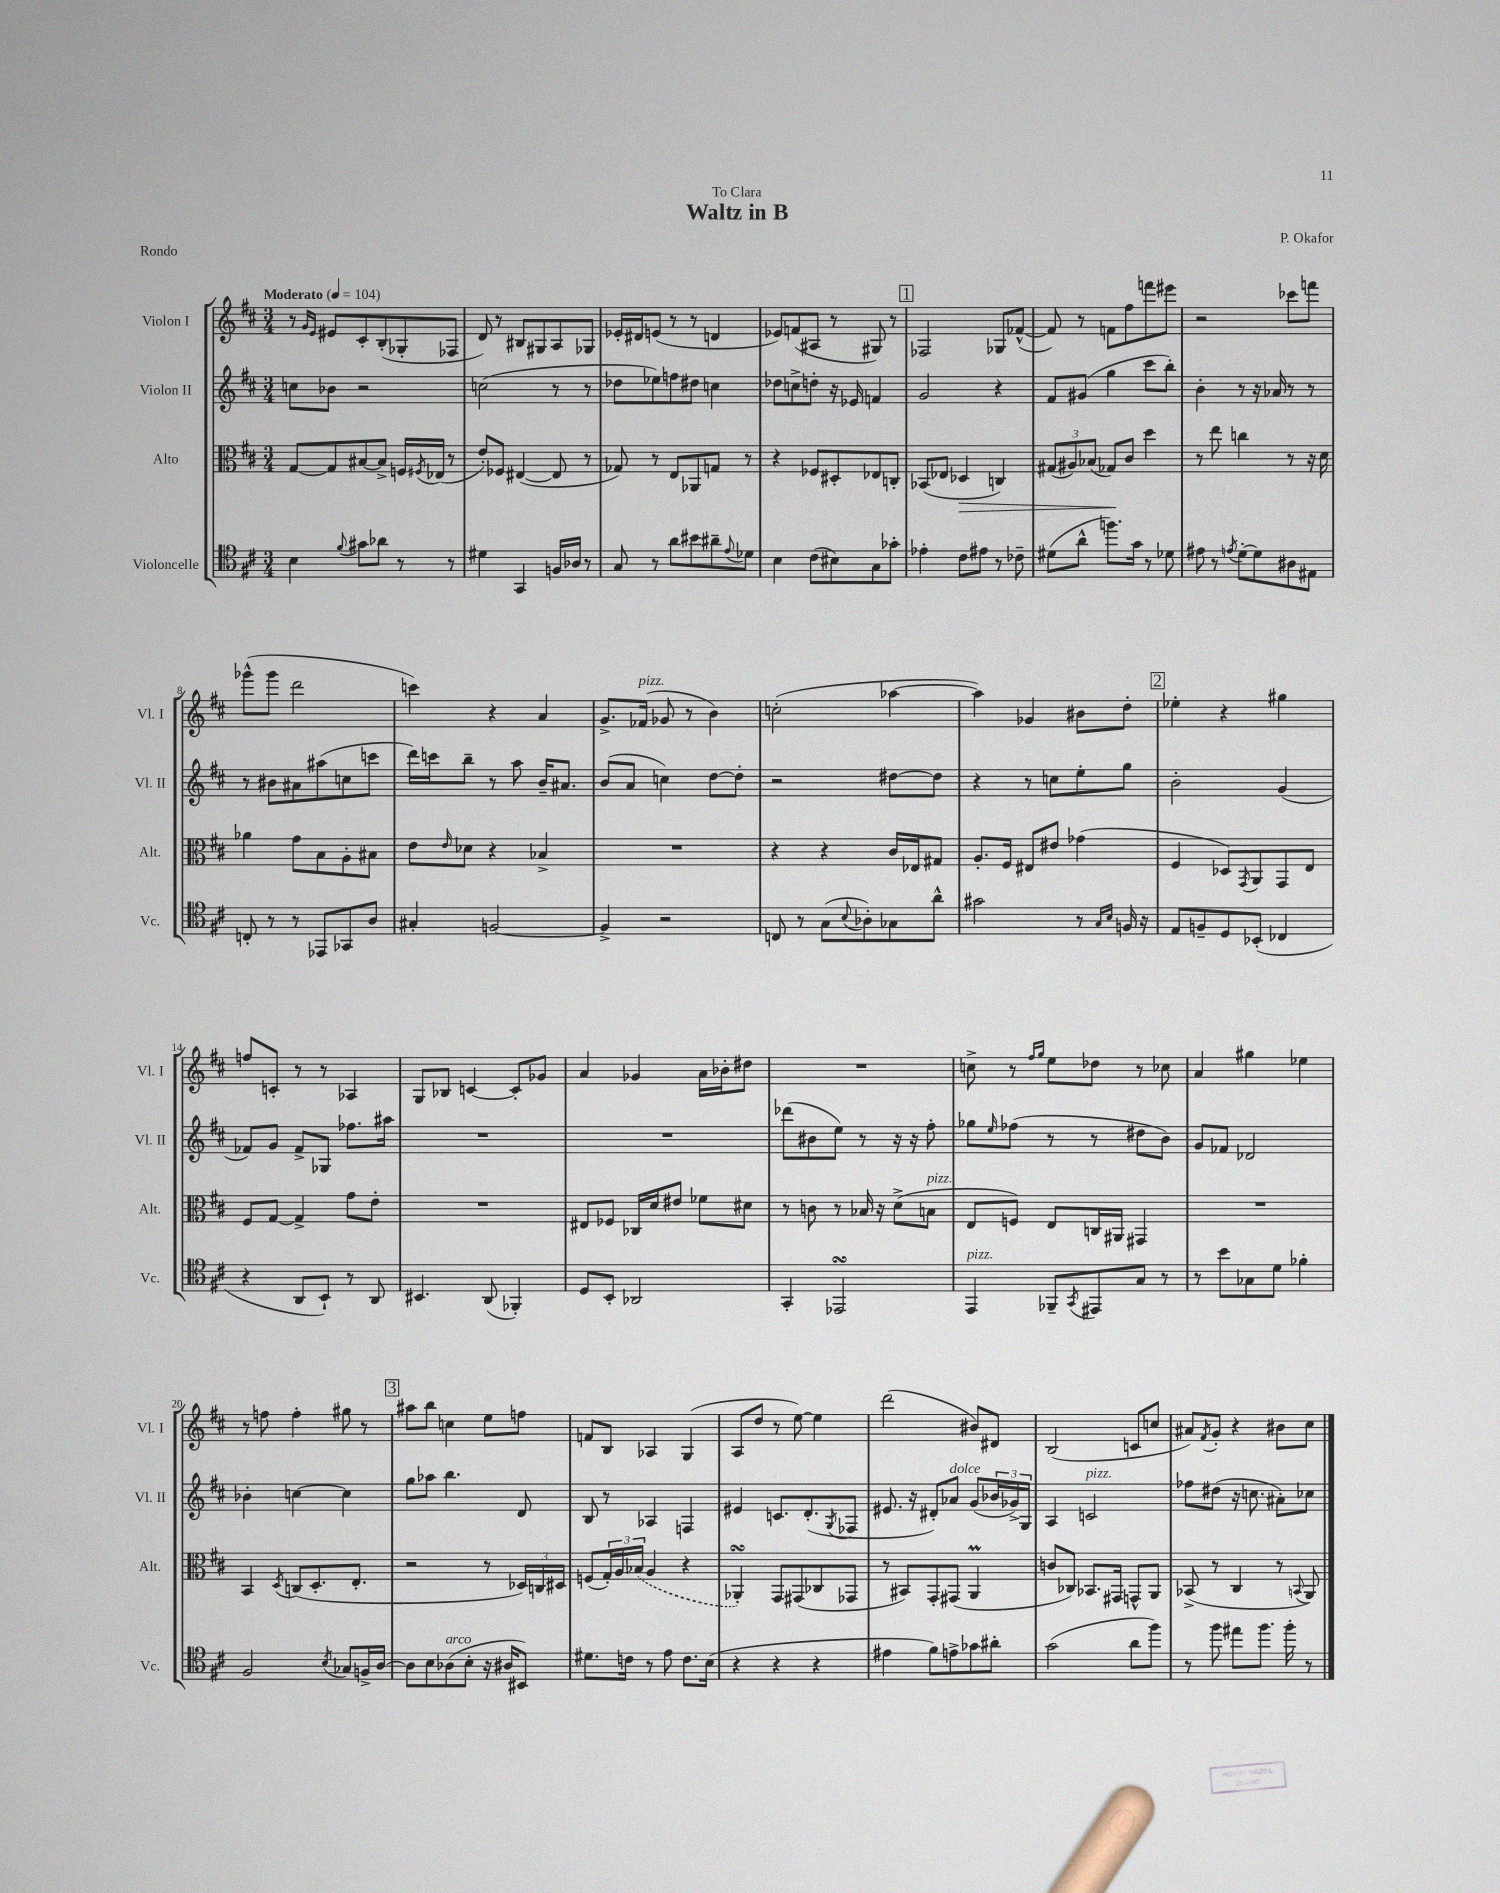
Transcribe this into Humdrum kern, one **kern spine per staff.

**kern	**kern	**dynam	**kern	**kern
*part4	*part3	*part3	*part2	*part1
*staff4	*staff3	*staff3	*staff2	*staff1
*I"Violoncelle	*I"Alto	*	*I"Violon II	*I"Violon I
*I'Vc.	*I'Alt.	*	*I'Vl. II	*I'Vl. I
*clefC4	*clefC3	*	*clefG2	*clefG2
*k[f#c#]	*k[f#c#]	*	*k[f#c#]	*k[f#c#]
*M3/4	*M3/4	*	*M3/4	*M3/4
*MM104	*MM104	*	*MM104	*MM104
=1	=1	=1	=1	=1
!	!	!	!	!LO:TX:a:B:t=Moderato
4B\	[8G/L	.	8ccn\L	8r
.	.	.	.	16qqg/LL
.	.	.	.	16qqe/JJ
.	8G/]	.	8b-X\J	8e#X/L
8qqf#/	.	.	.	.
8g#X\L	[8B#X/	.	2r	8c#'/
8a-X\J	8B#^/J]	.	.	(8B'/
8r	16Fn/LL	.	.	8G-X'/
.	8qF#X/	.	.	.
.	(16E-X/JJ	.	.	.
8r	8r	.	.	8F-X/J
=2	=2	=2	=2	=2
4d#X\	8e'/L)	.	(2ccn\	8d/)
.	8F-X/J	.	.	8r
4GG/	([4E#X/	.	.	8B#X/L
.	.	.	.	8G#X/
16Fn/LL	8E#/]	.	8r	8A/
16A-X/JJ	.	.	.	.
8r	8r	.	8r	8G-X/J
=3	=3	=3	=3	=3
8G/	8G-X/)	.	8dd-X\L	16e-X'/LL
.	.	.	.	16d#X/J
8r	8r	.	8ee-X\)	(8en/J
8a\L	8E/L	.	8ffn\	8r
8b#X\	8AA-X/	.	8dd#X\J	8r
8a#X~\	8Gn/J	.	4ccn\	4dn/
8qqe/	.	.	.	.
8d-X\J	8r	.	.	.
=4	=4	=4	=4	=4
4B\	4r	.	8dd-X\L	8e-X/L)
.	.	.	8ccn^\	(8fn/
(8c#\L	8F-X/L	.	8ddn'\J	8A#X/J
8B#X\)	8D#X'/	.	16r	8r
.	.	.	16e-X/	.
8G\	8E-X/	.	4fn/	8G#X/)
8g-X'\J	8Cn'/J	.	.	8r
!!LO:REH:place=s1:t=1
=5	=5	=5	=5	=5
4e-X'\	(8BB-X/L	.	2g/	2F-X/
.	8E-X/J	.	.	.
!	!	!LO:HP:b	!	!
8c#\L	4D-X/	>	.	.
8e#X\J	.	.	.	.
8r	4Cn/)	.	4r	8G-X/L
8c-X~\	.	.	.	([8f-X^^/J
=6	=6	=6	=6	=6
(8d#X\L	(12G#X/L	.	8f#/L	8f-/])
.	12A#X/)	.	.	.
8a^^\J	.	.	(8g#X/J	8r
.	(12B-X/J	.	.	.
8.ffn\L)	8G-X/L)	.	4gg\	8fn\L
.	8c#/J	]	.	8ff#\
16g\Jk	.	.	.	.
8r	4dd\	.	8ccc#\L	8fffn\
8d-X\	.	.	8bb'\J)	8eee#X\J
=7	=7	=7	=7	=7
8e#X\	8r	.	4b'\	2r
8r	8ee\	.	.	.
8qen/	.	.	.	.
[8d'\L	4ccn\	.	8r	.
8d\]	.	.	16r	.
.	.	.	16a-X/	.
8A#X\	8r	.	8r	8ccc-X\L
8E#X\J	16r	.	8r	8fffn\J
.	16d\	.	.	.
!!LO:LB:g=z
=8	=8	=8	=8	=8
8Cn'/	4a-X\	.	8r	(8ggg-X^^\L
8r	.	.	8b#X\L	8ggg-\J
8r	8g\L	.	8a#X\	2ddd\
8EE-X/L	8B\	.	(8aa#X\	.
8GG-X/	8A'\	.	8ccn\	.
8A/J	8B#X\J	.	8cccn\J	.
=9	=9	=9	=9	=9
4G#X'/	8e\L	.	16ddd\LL)	4cccn\)
.	.	.	16cccn\J	.
.	16qqe/	.	.	.
.	8d-X\J	.	8bb~\J	.
[2Fn/	4r	.	8r	4r
.	.	.	8aa\	.
.	4B-X^/	.	16b~/KL	4a/
.	.	.	8.a#X/J	.
=10	=10	=10	=10	=10
4F^/]	2.r	.	(8b/L	8.g^/L
.	.	.	8a/J	.
!	!	!	!	!LO:TX:a:i:t=pizz.
.	.	.	.	(16f-X/Jk
2r	.	.	4ccn\)	8g-X/
.	.	.	.	8r
.	.	.	[8dd\L	4b\)
.	.	.	8dd'\J]	.
=11	=11	=11	=11	=11
8Cn/	4r	.	2r	(2ccn'\
8r	.	.	.	.
(8G\L	4r	.	.	.
8qqB/	.	.	.	.
8A-X'\)	.	.	.	.
8G-X\	16c#/LL	.	[8dd#X\L	[4aa-X\
.	16E-X/J	.	.	.
8a^^\J	8G#X/J	.	8dd#\J]	.
=12	=12	=12	=12	=12
2g#X\	8.A'/L	.	4r	4aa-\])
.	16F#/Jk	.	.	.
.	8E#X/L	.	8r	4g-X/
.	8e#X/J	.	8ccn\L	.
8r	(4g-X\	.	8ee'\	8b#X\L
16qqG/LL	.	.	.	.
16qqB/JJ	.	.	.	.
16Fn/	.	.	8gg\J	8dd'\J
16r	.	.	.	.
!!LO:REH:place=s1:t=2
=13	=13	=13	=13	=13
8E/L	4F#/	.	2b'\	4ee-X'\
8Fn~/	.	.	.	.
8D/	8D-X/L)	.	.	4r
.	8qGG/	.	.	.
(8BB-X'/J	8AA/	.	.	.
4C-X/	8GG/	.	(4g/	4gg#X\
.	8E/J	.	.	.
!!LO:LB:g=z
=14	=14	=14	=14	=14
4r	8F#/L	.	8f-X/L)	8ffn/L
.	[8G/J	.	8g/J	8cn'/J
8AA/L	4G^/]	.	8f-^/L	8r
8BB`/J)	.	.	8G-X/J	8r
8r	8g\L	.	8.ff-X\L	4A-X/
8AA/	8e'\J	.	.	.
.	.	.	16aa#X\Jk	.
=15	=15	=15	=15	=15
4.BB#X/	2.r	.	2.r	8G/L
.	.	.	.	8B-X/J
.	.	.	.	[4cn/
(8AA/	.	.	.	.
4FF-X'/)	.	.	.	8c'/L]
.	.	.	.	8g-X/J
=16	=16	=16	=16	=16
8D/L	8E#X/L	.	2.r	4a/
8BB'/J	8F-X/J	.	.	.
2AA-X/	16C-X/LL	.	.	4g-X/
.	16d/J	.	.	.
.	8e#X/J	.	.	.
.	8f-X\L	.	.	16a\LL
.	.	.	.	16b-X'\J
.	8d#X\J	.	.	8dd#X\J
=17	=17	=17	=17	=17
4GG'/	8r	.	(8ddd-X\L	2.r
.	8cn\	.	8b#X\	.
2EE-XsSSs/	8r	.	8ee\J)	.
.	16B-X/	.	8r	.
.	16r	.	.	.
.	(8d^\L	.	16r	.
.	.	.	16r	.
!	!LO:TX:a:i:t=pizz.	!	!	!
.	8Bn\J	.	8ff#'\	.
=18	=18	=18	=18	=18
!LO:TX:a:i:t=pizz.	!	!	!	!
4EE/	8E/L	.	8gg-X\L	8ccn^\
.	.	.	16qqee/	.
.	8Fn/J)	.	(8ff-X\J	8r
.	.	.	.	16qqff#/LL
.	.	.	.	16qqgg/JJ
8FF-X~/L	8E/L	.	8r	8ee\L
8qGG/	.	.	.	.
8EE#X/	16Cn/L	.	8r	8dd-X\J
.	16AA#X/JJ	.	.	.
8G/J	4GG#X/	.	8dd#X\L	8r
8r	.	.	8b\J)	8cc-X\
=19	=19	=19	=19	=19
8r	2.r	.	8g/L	4a/
8b\L	.	.	8f-X/J	.
8G-X\	.	.	2d-X/	4gg#X\
8d\J	.	.	.	.
4f-X'\	.	.	.	4ee-X\
!!LO:LB:g=z
=20	=20	=20	=20	=20
2F#/	4BB/	.	4b-X'\	8r
.	.	.	.	8ffn\
.	8qD/	.	.	.
.	(8Cn/L	.	[4ccn\	4ff'\
.	8.D'/	.	.	.
8qB/	.	.	.	.
8G-X/L	.	.	4cc\]	8gg#X\
.	8.E'/J	.	.	.
16Fn^/L	.	.	.	8r
[16A/JJ	.	.	.	.
!!LO:REH:place=s1:t=3
=21	=21	=21	=21	=21
8A\L]	2r	.	8gg\L	8aa#X\L
8B\	.	.	8aa-X\J	8bb\J
!LO:TX:a:i:t=arco	!	!	!	!
(8A-X\	.	.	4.bb\	4ccn\
8B'\J	.	.	.	.
16r	8r	.	.	8ee\L
16A#X/KL	.	.	.	.
8BB#X/J)	24D-X/LL)	.	8d/	8ffn\J
.	24Cn/	.	.	.
.	24D#X/JJ	.	.	.
=22	=22	=22	=22	=22
8.d#X\L	(8Fn/L	.	8B/	8fn/L
.	24G'/L)	.	8r	8B/J
.	24A/	.	.	.
16cn\Jk	.	.	.	.
.	(24B-X/JJ	.	.	.
8r	4A/	.	4A-X/	4A-X/
8e\	.	.	.	.
8.c\L	4r	.	4Fn/	(4G/
(16B\Jk	.	.	.	.
=23	=23	=23	=23	=23
4r	4AA-XsSSs'/)	.	4e#X/	8A/L
.	.	.	.	8dd/J
4r	8GG/L	.	8.cn/L	8r
.	(8GG#X/	.	.	[8ee\)
.	.	.	(8.d'/	.
4r	8C-X/	.	.	4ee\]
.	.	.	8qG/	.
.	8GG-X/J	.	8F-X/J	.
=24	=24	=24	=24	=24
4e#X\	8r	.	8.e#X/	(2ddd\
.	8BB#X/L)	.	.	.
.	.	.	16r	.
8f#\L)	8GG'/	.	8d#X'/L)	.
!	!	!	!LO:TX:a:i:t=dolce	!
8en^\	(8GG#X/J	.	8a-X/J	.
8g-X\	4AAM/	.	(8g/L	8b#X/L)
8a#X'\J	.	.	24b-X/L	8d#X/J
.	.	.	24g-X^/)	.
.	.	.	24G/JJ	.
=25	=25	=25	=25	=25
(2g\	8cn/L	.	4A/	(2B/
.	8C-X/J)	.	.	.
!	!	!	!LO:TX:a:i:t=pizz.	!
.	8.BB-X/L	.	2cn/	.
.	16GG#X/Jk	.	.	.
8a\L	8GGn^^/L	.	.	8cn/L
8ff#\J)	8AA/J	.	.	8ccn/J
=26	=26	=26	=26	=26
8r	(8BB-X^/	.	8ff-X\L	8a#X/L)
.	.	.	.	8qf#/
8ff#\	8r	.	(8dd#X\J	8g'/J
8ee#X\L	4C#/	.	16r	4r
.	.	.	8.ccn\	.
8.ff#\J	.	.	.	.
.	8r	.	8a#X'\L)	8b#X\L
16ff#'\	.	.	.	.
.	8qqBBn/	.	.	.
8r	8AA/)	.	8cc-X\J	8cc#\J
==	==	==	==	==
*-	*-	*-	*-	*-
